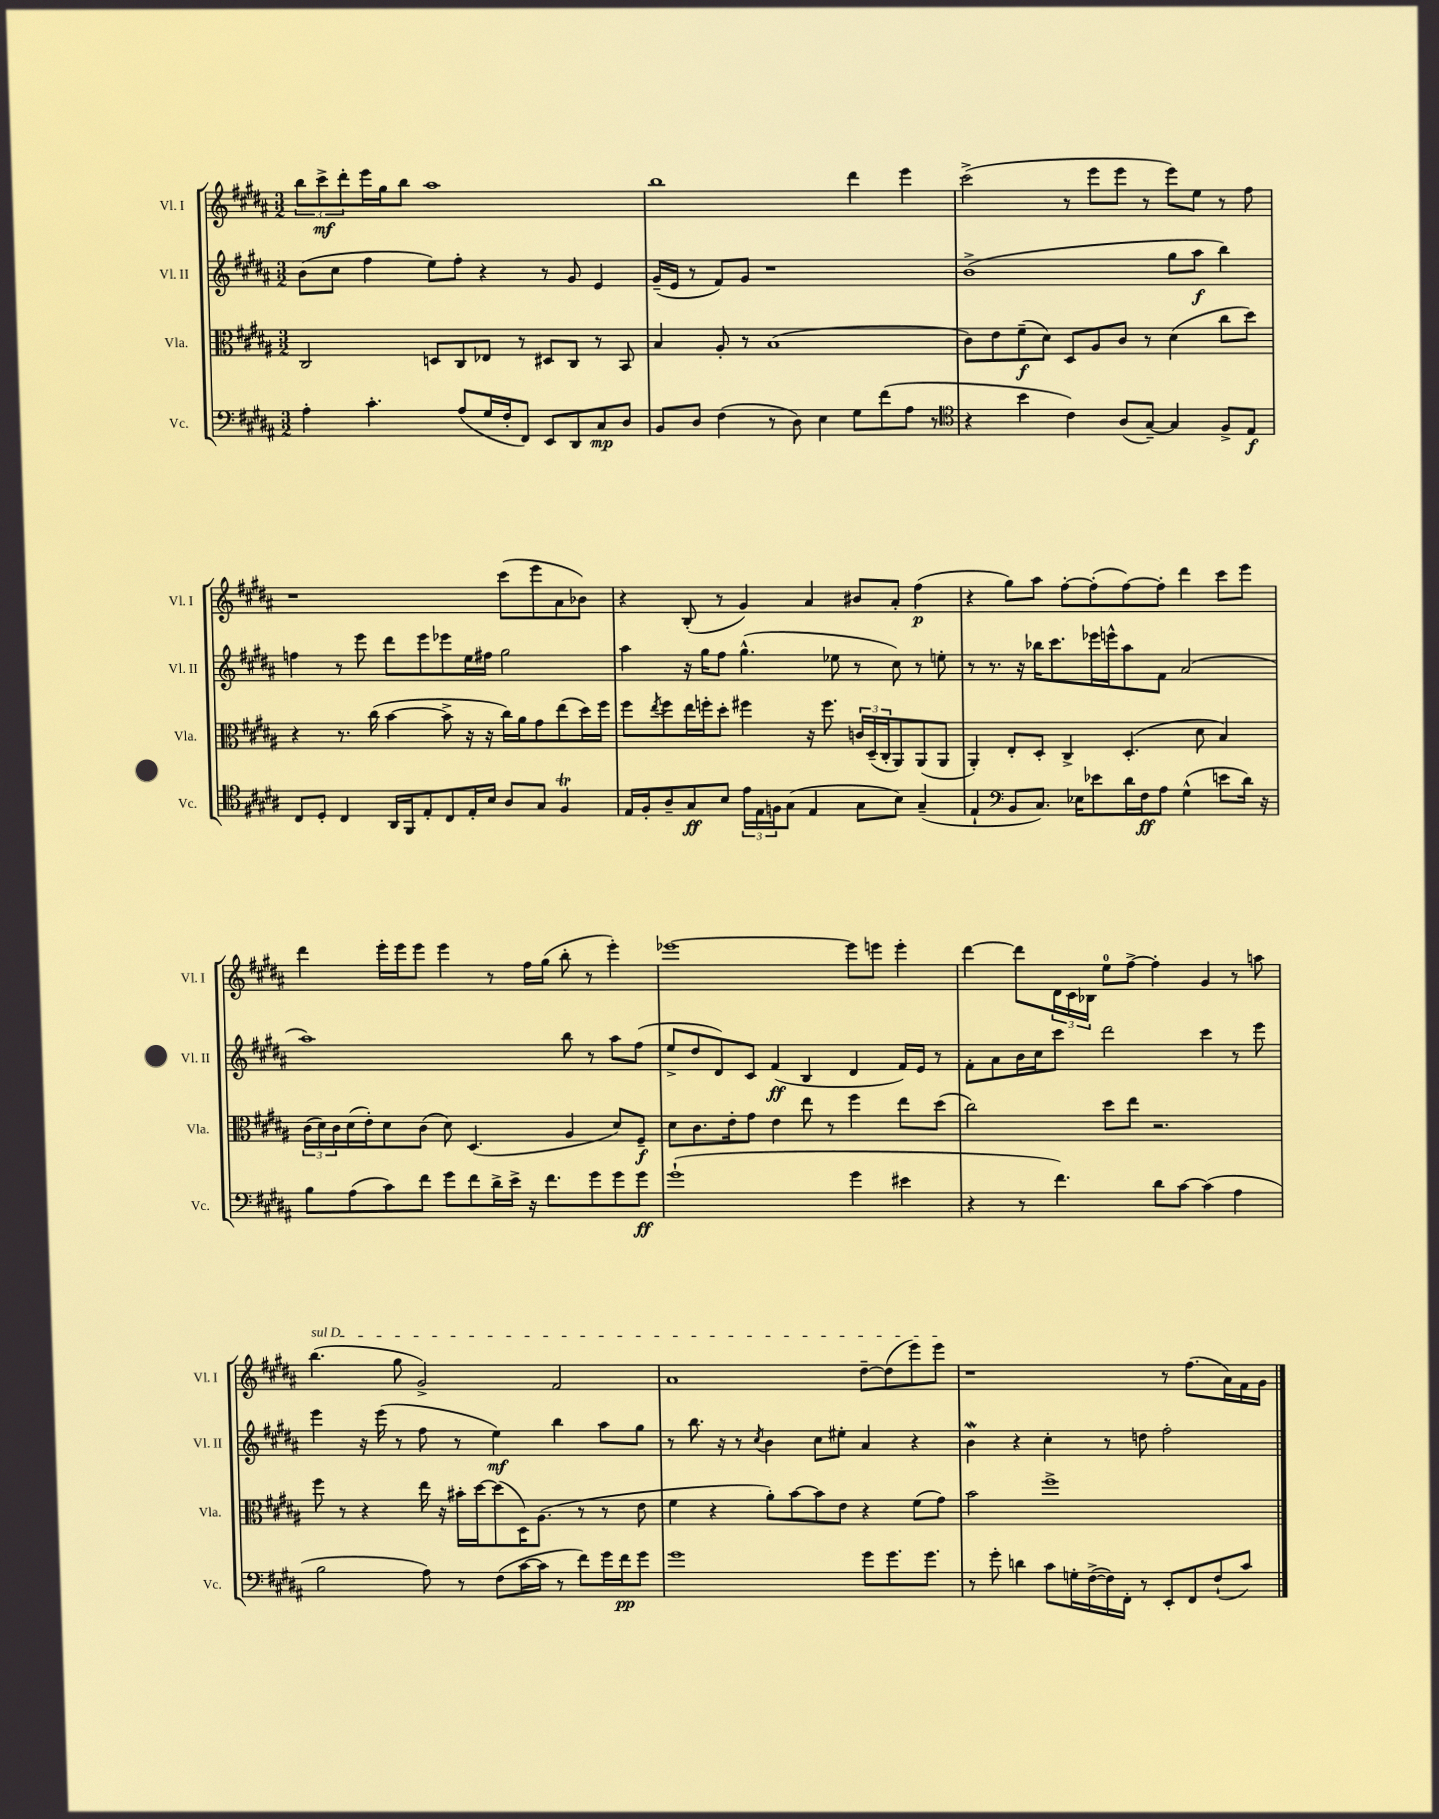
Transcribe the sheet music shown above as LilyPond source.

<<
\new StaffGroup <<
\new Staff = "s0" \with { instrumentName = "Vl. I" shortInstrumentName = "Vl. I" } {
    \clef treble \key b \major \numericTimeSignature \time 3/2
    \tuplet 3/2 { b''8 cis'''8->\mf dis'''8-. } e'''16 gis''16 b''8 ais''1 |
    b''1 dis'''4 e'''4 |
    cis'''2->( r8 e'''8 e'''8 r8 e'''8) e''8 r8 fis''8 |
    r1 cis'''8( e'''8 ais'8 bes'8) |
    r4 b8-.( r8 gis'4) ais'4 bis'8 ais'8-. fis''4\p( |
    r4 gis''8) ais''8 fis''8~-. fis''8-.( fis''8~) fis''8-. dis'''4 cis'''8 e'''8 |
    dis'''4 e'''16-. e'''16 e'''8 e'''4 r8 fis''16 gis''16( b''8-. r8 e'''4-.) |
    ees'''1~ ees'''8 e'''8 e'''4-. |
    dis'''4~ dis'''8 \tuplet 3/2 { dis'16 cis'16 bes16 } e''8-0 fis''8~-> fis''4-. gis'4 r8 a''8 |
    \once \override TextSpanner.bound-details.left.text = \markup { \italic "sul D" } b''4.\startTextSpan( gis''8 gis'2->) fis'2 |
    ais'1 dis''8~-- dis''8( e'''8) e'''8\stopTextSpan |
    r1 r8 fis''8.( ais'16) fis'16 gis'16 \bar "|." |
}
\new Staff = "s1" \with { instrumentName = "Vl. II" shortInstrumentName = "Vl. II" } {
    \clef treble \key b \major \numericTimeSignature \time 3/2
    b'8( cis''8 fis''4 e''8) fis''8-. r4 r8 gis'8 e'4 |
    gis'16--( e'16 r8 fis'8) gis'8 r1 |
    b'1->( gis''8 ais''8\f b''4) |
    f''4 r8 e'''8 dis'''8 e'''8 ees'''8 e''16 fis''16 gis''2 |
    ais''4 r16 gis''16 fis''8 gis''4.-^( ees''8 r8 cis''8) r8 e''8-. |
    r8 r8. r16 bes''16 cis'''8. ees'''16 e'''16-^ ais''8 fis'8 ais'2( |
    ais''1) b''8 r8 ais''8 fis''8( |
    e''8-> dis''8 dis'8) cis'8 fis'4\ff( b4 dis'4 fis'16) e'16 r8 |
    fis'8-. ais'8 b'16 cis''16 cis'''8 dis'''2 cis'''4 r8 e'''8 |
    e'''4 r16 e'''16( r8 fis''8 r8 e''4\mf) b''4 ais''8 gis''8 |
    r8 b''8. r16 r8 \acciaccatura { cis''8 } b'4 cis''8 eis''8-. ais'4 r4 |
    b'4\mordent r4 cis''4-. r8 d''8 fis''2-. \bar "|." |
}
\new Staff = "s2" \with { instrumentName = "Vla." shortInstrumentName = "Vla." } {
    \clef alto \key b \major \numericTimeSignature \time 3/2
    cis2 d8 cis8 ees8 r8 dis8 cis8 r8 b,8 |
    b4 ais8-. r8 b1( |
    cis'8) e'8 fis'8--\f( dis'8) dis8 ais8 cis'8 r8 dis'4( cis''8 dis''8) |
    r4 r8. cis''16( b'4~ b'8-> r16 r16 cis''16) ais'16 gis'8 e''8( dis''16) fis''16 |
    fis''8 \acciaccatura { e''8 } fis''8 e''16 f''16-. dis''8-. fis''4 r16 fis''8. \tuplet 3/2 { c'16 dis16--( cis16-. } ais,8) ais,8( ais,8 |
    ais,4-.) e8-. dis8-. cis4-> dis4.-.( dis'8 b4) |
    \tuplet 3/2 { cis'16( dis'16) cis'16 } dis'16( e'16-.) dis'8 cis'8( dis'8) dis4.( ais4 dis'8) fis8--\f |
    dis'8 cis'8. e'16-. gis'8 e'4 e''8 r8 fis''4 e''8 dis''8( |
    cis''2) dis''8 e''8 r2. |
    fis''8 r8 r4 e''16 r16 bis'16-. dis''16~ dis''8( dis16) ais8.( r8 r8 e'8 |
    fis'4 r4 ais'8-.) b'8~ b'8 e'8 r4 fis'8( gis'8) |
    b'2 fis''1-> \bar "|." |
}
\new Staff = "s3" \with { instrumentName = "Vc." shortInstrumentName = "Vc." } {
    \clef bass \key b \major \numericTimeSignature \time 3/2
    ais4-. cis'4.-. ais8( gis16 fis16-. fis,8) e,8 dis,8 cis8\mp dis8 |
    b,8 dis8 fis4( r8 dis8) e4 gis8 fis'8( ais8 r8 |
    \clef tenor r4 b'4 cis'4) ais8( gis8~--) gis4 fis8-> e8\f |
    cis8 dis8-. cis4 ais,16 fis,16 e8-. cis8 e16-. b16 ais8 gis8 fis4\trill |
    e16 fis16-. ais8-- gis8\ff b8 \tuplet 3/2 { e'16 e16 f16 } gis8( e4 gis8 b8) gis4--( |
    e4-! \clef bass b,8 cis8.) ees16 ees'8 dis'16 fis16\ff ais8 gis4-^( e'8 dis'16) r16 |
    b8 ais8( cis'8) fis'8 gis'8 fis'8 dis'16-> e'16-> r16 fis'8. gis'8 gis'8 gis'8\ff |
    gis'1-!( gis'4 eis'4 |
    r4 r8 fis'4.) dis'8 cis'8~ cis'4( ais4 |
    b2 ais8) r8 fis8( cis'16~ cis'16 r8 fis'8) gis'16 fis'16\pp gis'8 |
    gis'1 gis'8 gis'8. gis'8. |
    r8 gis'8-. d'4 cis'8 g16-. fis16~->( fis16) fis,16-. r8 e,8-. fis,8 fis8-!( cis'8) \bar "|." |
}
>>
>>
\layout { \context { \Score \remove "Bar_number_engraver" } }
